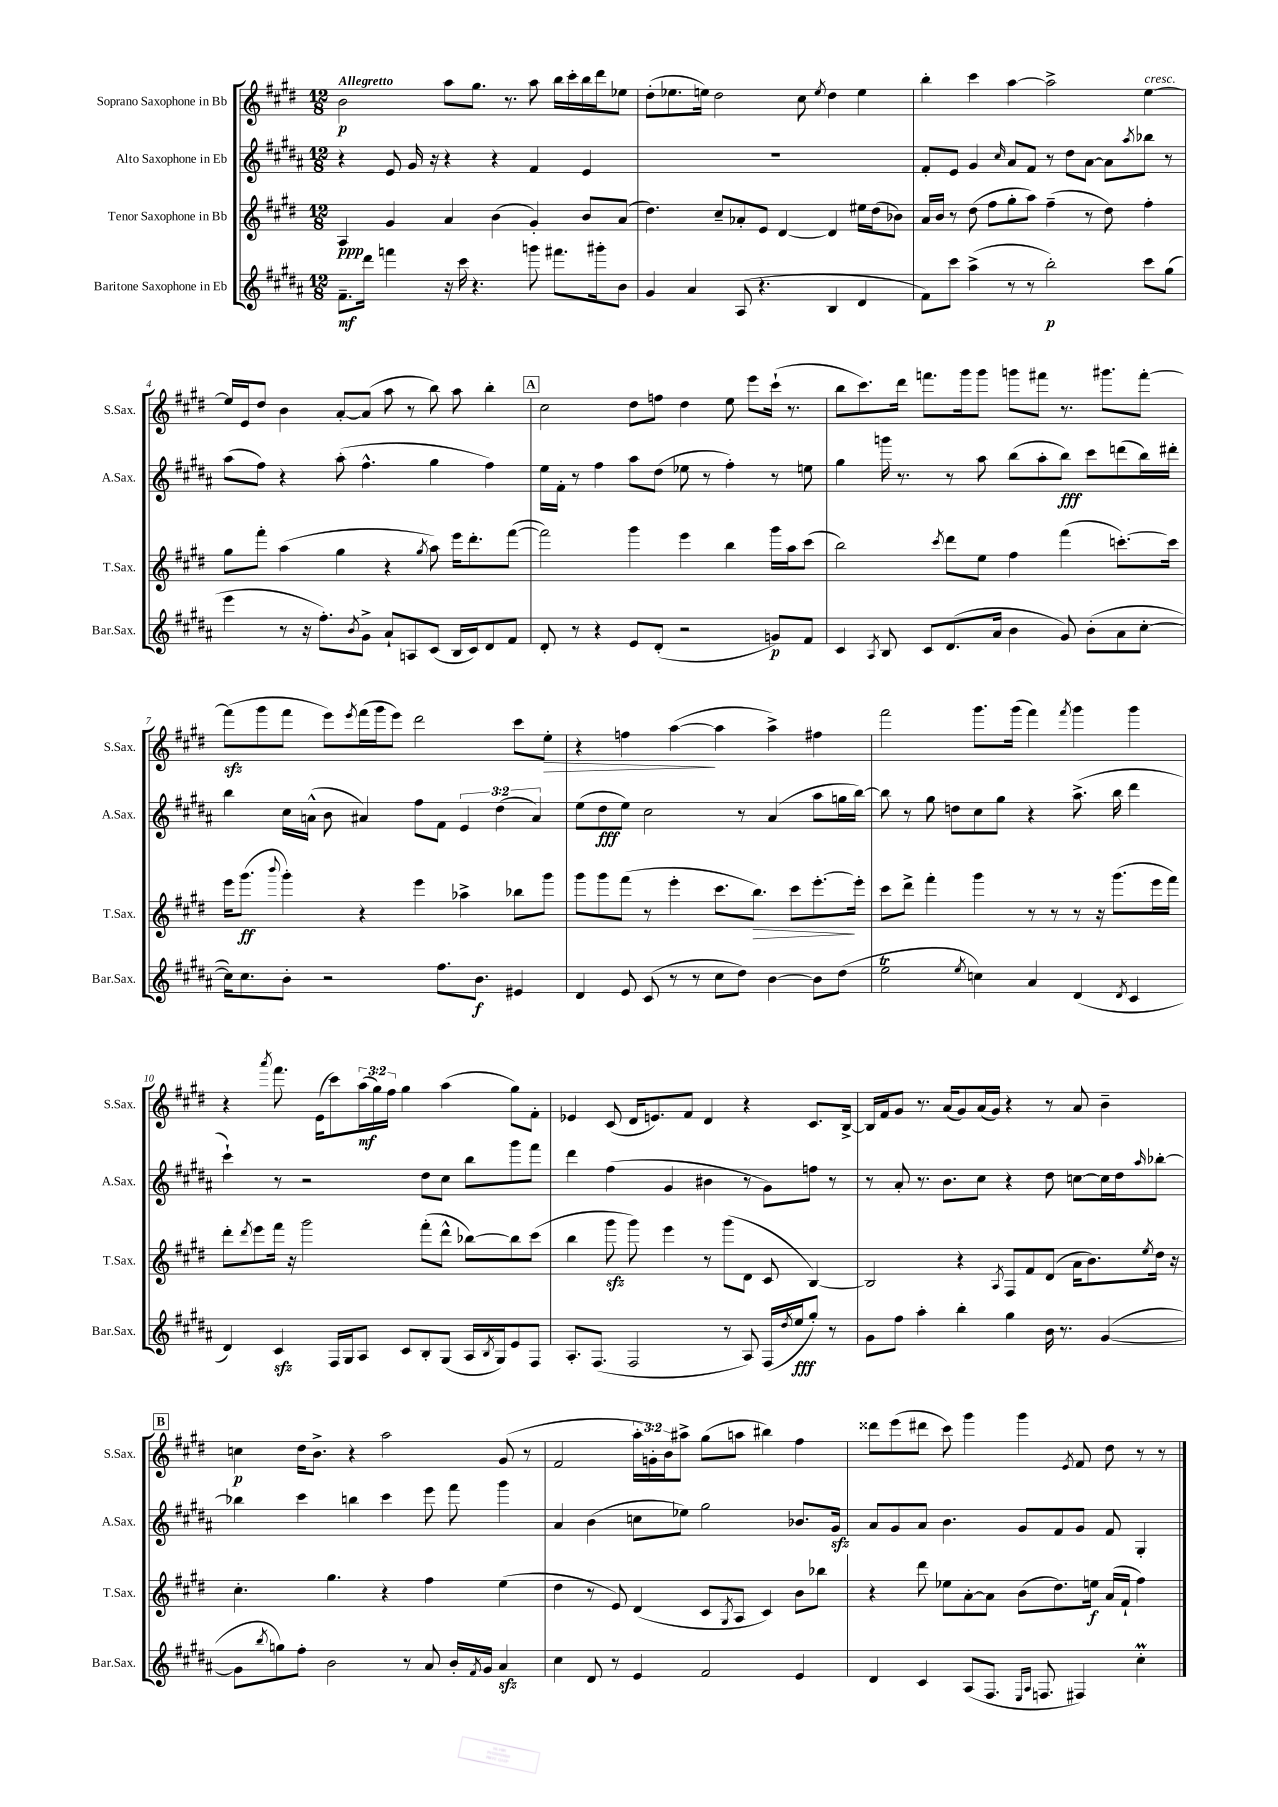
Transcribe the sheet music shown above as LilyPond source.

<<
\new StaffGroup <<
\new Staff = "s0" \with { instrumentName = "Soprano Saxophone in Bb" shortInstrumentName = "S.Sax." } {
    \clef treble \key e \major \numericTimeSignature \time 12/8 \override Staff.TupletNumber.text = #tuplet-number::calc-fraction-text \tempo "Allegretto"
    b'2\p a''8 gis''8. r8. a''8 b''16 cis'''16-. b''16 dis'''16 ees''8 |
    dis''8-.( ees''8. e''16) dis''2 cis''8 \acciaccatura { e''8 } dis''4 e''4 |
    b''4-. cis'''4 a''4~ a''2-> e''4~^\markup { \italic "cresc." } |
    e''16 e'16 dis''8 b'4 a'8~-. a'8( a''8 r8 b''8) a''8 b''4-. |
    \mark \markup { \box "A" } cis''2 dis''8 f''8 dis''4 e''8 e'''8 cis'''16-!( r8. |
    b''8 cis'''8.) dis'''16 f'''8. gis'''16 gis'''8 g'''8 fis'''8 r8. gis'''8. fis'''8~-. |
    fis'''8\sfz( gis'''8 fis'''8 e'''8) \acciaccatura { e'''8 } fis'''16( gis'''16 e'''8) dis'''2 cis'''8 e''8-.\> |
    r4 f''4 a''4~\!( a''4 a''4->) fis''4 |
    fis'''2 gis'''8. gis'''16( fis'''4) \acciaccatura { fis'''8 } gis'''4 gis'''4 |
    r4 \acciaccatura { a'''8 } fis'''8. e'16( cis'''8) \tuplet 3/2 { a''16\mf( gis''16) fis''16 } gis''4 a''4( gis''8) fis'8-. |
    ees'4 cis'8( dis'16 e'8.) fis'8 dis'4 r4 cis'8. b16~-> |
    b16 fis'16 gis'8 r8. a'16( gis'8) a'16( gis'16) r4 r8 a'8 b'4-- |
    \mark \markup { \box "B" } c''4\p dis''16 b'8.-> r4 a''2 gis'8( r8 |
    fis'2 \tuplet 3/2 { a''16-. g'16-.) b'16 } ais''8-> gis''8( a''8 bis''4) fis''4 |
    disis'''8 e'''8( dis'''8 cis'''8) gis'''4 gis'''4 \acciaccatura { e'8 } fis'8 dis''8 r8 r8 \bar "|." |
}
\new Staff = "s1" \with { instrumentName = "Alto Saxophone in Eb" shortInstrumentName = "A.Sax." } {
    \clef treble \key b \major \numericTimeSignature \time 12/8 \override Staff.TupletNumber.text = #tuplet-number::calc-fraction-text
    r4 e'8 gis'16 r16 r4 r4 fis'4 e'4 |
    R1. |
    fis'8-. e'8 gis'4 \grace { cis''16 } ais'8 fis'8 r8 dis''8 ais'8~ ais'8 \acciaccatura { ais''8 } bes''8 r8 |
    ais''8( fis''8) r4 ais''8-.( fis''4.-^ gis''4 fis''4) |
    \mark \markup { \box "A" } e''16 fis'16-. r8 fis''4 ais''8 dis''8( ees''8 r8 fis''4-.) r8 e''8 |
    gis''4 g'''16 r8. r8 ais''8 b''8( ais''8-. b''8\fff) cis'''8 d'''8( b''16) dis'''16-. |
    b''4 cis''16 a'16-^( b'8 ais'4) fis''8 fis'8 \tuplet 3/2 { e'4 dis''4( ais'4) } |
    e''8( dis''8\fff e''8) cis''2 r8 ais'4( ais''8 g''16 b''16~) |
    b''8 r8 gis''8 d''8 cis''8 gis''8 r4 ais''8.->( b''16 dis'''4 |
    cis'''4-!) r8 r2 dis''8 cis''8 b''8 gis'''8 fis'''8 |
    dis'''4 fis''4( gis'4 bis'4 r8 gis'8) f''8 r8 |
    r8 ais'8-. r8. b'8. cis''8 r4 dis''8 c''8~ c''16 dis''16 \grace { ais''16 } bes''8~-. |
    \mark \markup { \box "B" } bes''4 cis'''4 b''4 cis'''4 e'''8 fis'''8 gis'''4 |
    ais'4 b'4( c''8 ees''8) gis''2 bes'8. gis'16\sfz |
    ais'8 gis'8 ais'8 b'4. gis'8 fis'8 gis'8 fis'8 gis4-. \bar "|." |
}
\new Staff = "s2" \with { instrumentName = "Tenor Saxophone in Bb" shortInstrumentName = "T.Sax." } {
    \clef treble \key e \major \numericTimeSignature \time 12/8
    a4\ppp gis'4 a'4 b'4( gis'4-.) b'8 a'8( |
    dis''4.) cis''8-- aes'8-. e'8 dis'4~ dis'4 eis''16 dis''16( bes'8) |
    a'16 b'16 r8 dis''8( fis''8 gis''8-. a''8) fis''4--( r8 dis''8) fis''4-. |
    gis''8 fis'''8-. a''4( gis''4 r4 \acciaccatura { gis''8 } a''8) e'''16 dis'''8.-. fis'''8~( |
    \mark \markup { \box "A" } fis'''2) gis'''4 e'''4 b''4 gis'''16 a''16 cis'''8( |
    b''2) \acciaccatura { cis'''8 } dis'''8 e''8 fis''4 fis'''4( c'''8.~-.) c'''16 |
    e'''16 gis'''8.\ff( \appoggiatura { b'''8 } gis'''4-.) r4 e'''4 aes''4-> bes''8 gis'''8 |
    gis'''8 gis'''8 fis'''8( r8 e'''4-. cis'''8. b''8.\>) cis'''8 e'''8.~-.\! e'''16-. |
    cis'''8 dis'''8-> fis'''4-. gis'''4 r8 r8 r8 r16 gis'''8.( e'''16 fis'''16) |
    dis'''8-. \acciaccatura { dis'''8 } e'''8 fis'''16 r16 gis'''2 fis'''8-.( dis'''8-^ bes''8~) bes''8 cis'''8( |
    b''4 gis'''8\sfz gis'''8) e'''4 r8 gis'''8( dis'8 cis'8 b4~) |
    b2 r4 \acciaccatura { a8 } fis8 fis'8 dis'8( a'16 b'8.) \acciaccatura { e''8 } dis''16 r16 |
    \mark \markup { \box "B" } cis''4.-. gis''4. r4 fis''4 e''4( |
    dis''4 r8 e'8) dis'4( cis'8 \acciaccatura { gis8 } a8 cis'4) b'8 bes''8 |
    r4 dis'''8 ees''8 a'8~-. a'8 b'8( dis''8.) e''16\f a'16( fis'16-! fis''4) \bar "|." |
}
\new Staff = "s3" \with { instrumentName = "Baritone Saxophone in Eb" shortInstrumentName = "Bar.Sax." } {
    \clef treble \key b \major \numericTimeSignature \time 12/8
    fis'8.--\mf dis'''16 f'''4 r16 cis'''16 r4. g'''8 fis'''8. gis'''16-. b'8 |
    gis'4 ais'4 ais8( r4. b4 dis'4 |
    fis'8) cis'''8 ais''4->( r8 r8 b''2-.\p) cis'''8 gis''8( |
    e'''4 r8 r16 fis''8.-.) \acciaccatura { b'8 } gis'8-> ais'8-! a8 cis'8( b16 cis'16) dis'8 fis'8 |
    \mark \markup { \box "A" } dis'8-. r8 r4 e'8 dis'8-.( r2 g'8\p) fis'8 |
    cis'4 \acciaccatura { ais8 } b8 cis'8 dis'8.( ais'16 b'4 gis'8) b'8-.( ais'8 cis''8~-. |
    cis''16) cis''8. b'8-. r2 fis''8. b'8.\f eis'4 |
    dis'4 e'8 cis'8( r8 r8 cis''8 dis''8) b'4~ b'8 dis''8( |
    e''2\trill \acciaccatura { e''8 } c''4) ais'4 dis'4( \acciaccatura { dis'8 } cis'4 |
    dis'4) cis'4\sfz fis16 gis16 ais8 cis'8 b8-. gis8( ais16 \acciaccatura { b8 } gis16) e'8 fis8 |
    ais8.-. fis8.( fis2 r8 ais8) fis16( \acciaccatura { dis''8 } e''16\fff gis''8-.) r8 |
    gis'8 fis''8 ais''4-. b''4-. gis''4 b'16 r8. gis'4~( |
    \mark \markup { \box "B" } gis'8 \acciaccatura { b''8 } g''8) fis''8-. b'2 r8 ais'8 b'16-. \acciaccatura { fis'8 } gis'16 ais'4\sfz |
    cis''4 dis'8 r8 e'4 fis'2 e'4 |
    dis'4 cis'4 ais8( fis8. \grace { e16 ais16 } f8. fis4) cis''4-.\prall \bar "|." |
}
>>
>>
